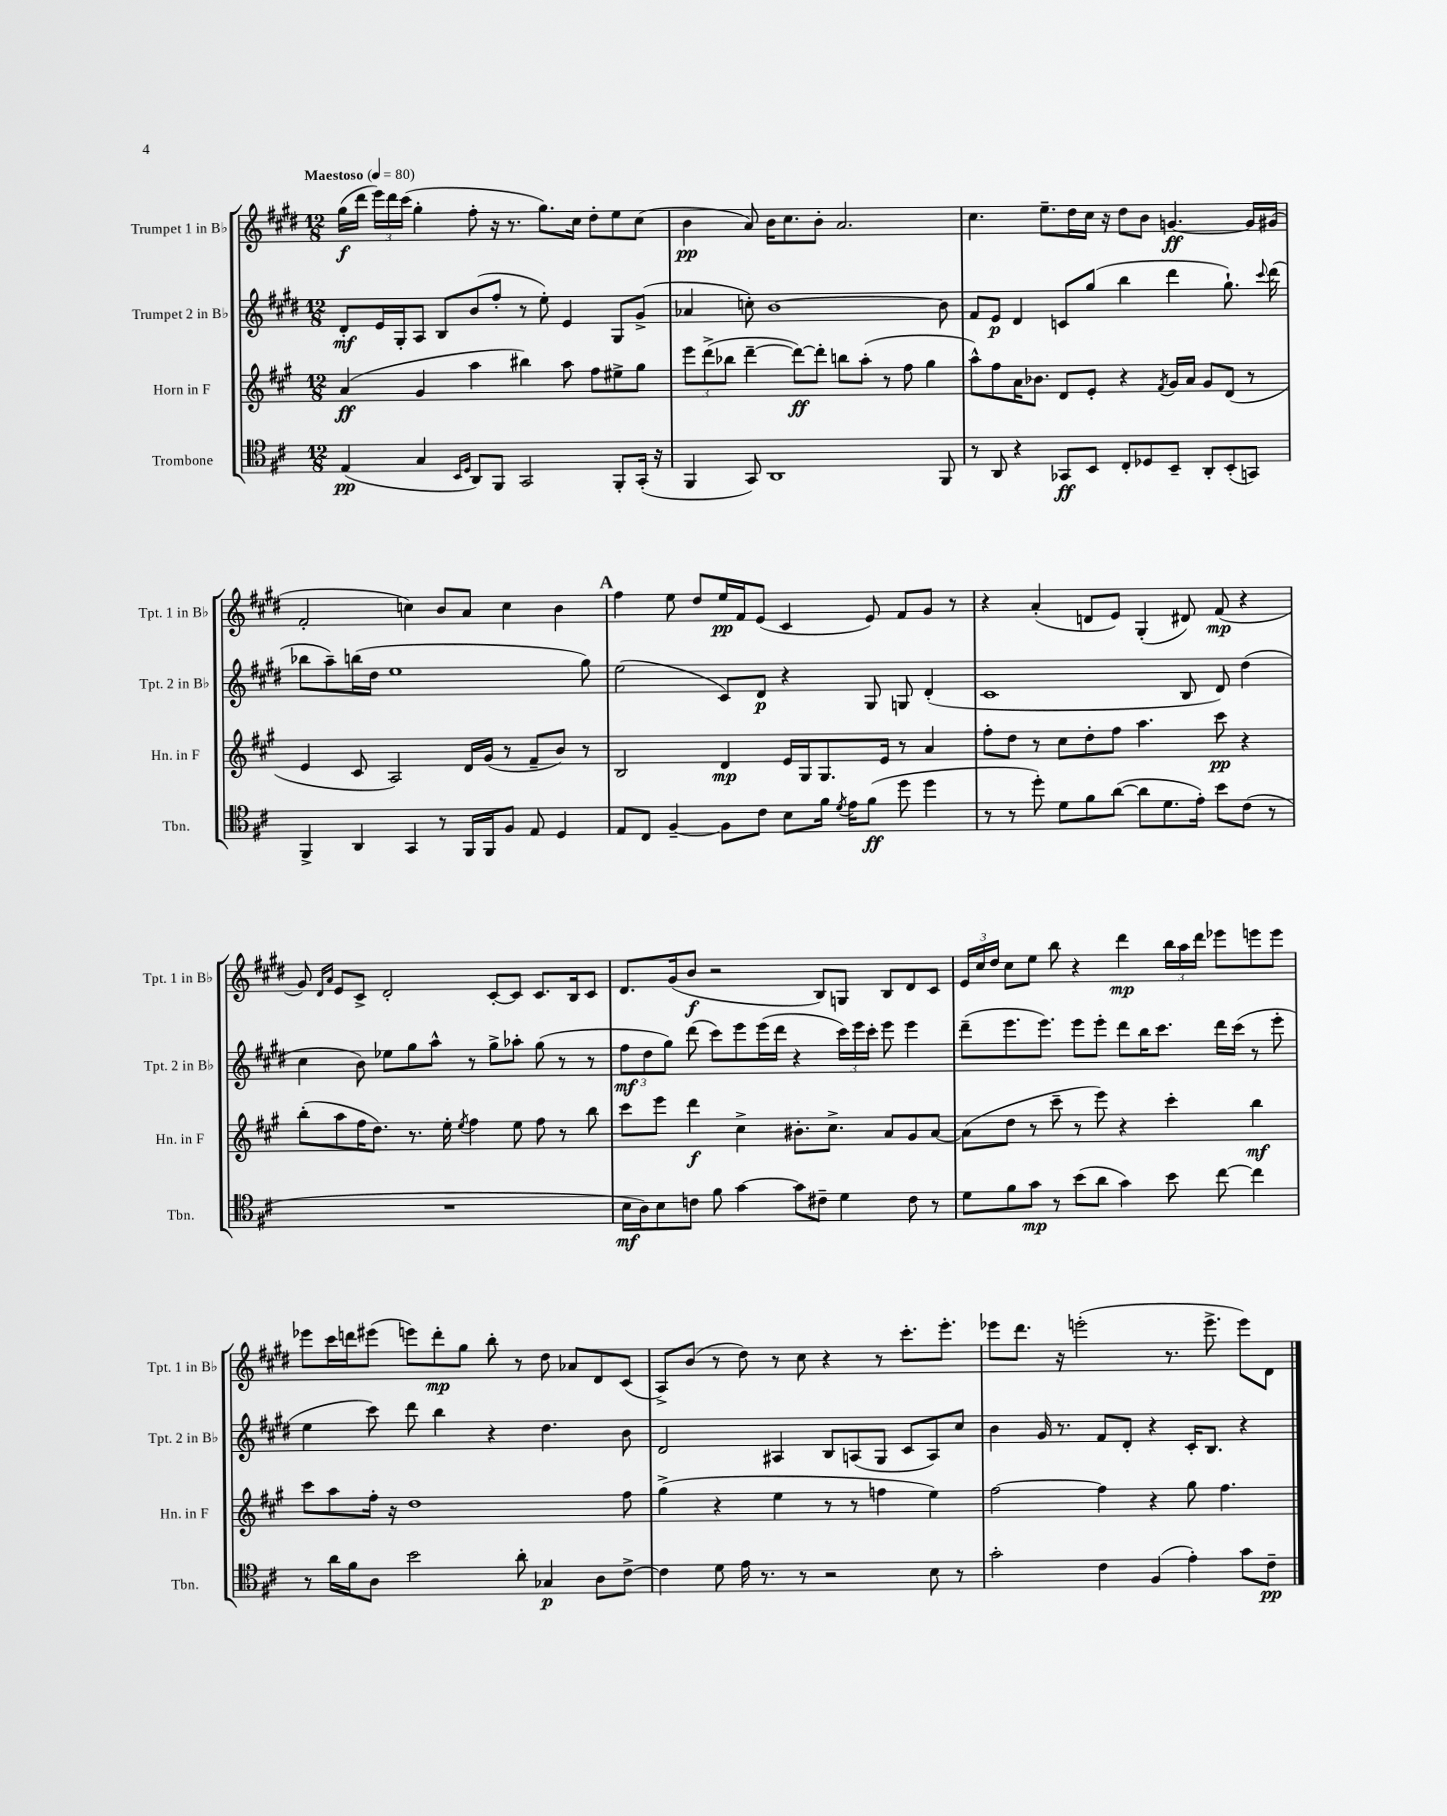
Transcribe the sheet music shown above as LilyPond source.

<<
\new StaffGroup <<
\new Staff = "s0" \with { instrumentName = "Trumpet 1 in Bb" shortInstrumentName = "Tpt. 1 in Bb" } {
    \clef treble \key e \major \numericTimeSignature \time 12/8 \tempo "Maestoso" 4 = 80
    \autoBeamOff gis''16[\f( dis'''16] \tuplet 3/2 { e'''16[) dis'''16 cis'''16]( } gis''4-. fis''8-. r16 r8. gis''8.[) cis''16] dis''8[-. e''8 cis''8]( |
    b'4\pp a'8) b'16[ cis''8. b'8]-. a'2. |
    cis''4. e''8.[-- dis''16 cis''16] r16 dis''8[ b'8] g'4.~\ff g'16[ gis'16]( |
    fis'2-. c''4) b'8[ a'8] c''4 b'4 |
    \mark \markup { \bold "A" } fis''4 e''8 dis''8[ e''16\pp fis'16 e'8]( cis'4 e'8) fis'8[ gis'8] r8 |
    r4 a'4-.( d'8[ e'8]) gis4-.( dis'8) fis'8\mp( r4 |
    gis'8) \grace { dis'16[ a'16] } e'8[ cis'8]-> dis'2-. cis'8[~-. cis'8] cis'8.[ b16 cis'8] |
    dis'8.[ gis'16( b'8]\f r2 b8[) g8] b8[ dis'8 cis'8] |
    \tuplet 3/2 { e'16[ cis''16 dis''16] } cis''8[ e''8] b''8 r4 dis'''4\mp \tuplet 3/2 { b''16[ a''16 dis'''16] } ees'''8[ e'''8 e'''8] |
    ees'''8[ cis'''16 d'''16 eis'''8]( e'''8[) d'''8-.\mp gis''8] b''8-. r8 dis''8 aes'8[ dis'8 cis'8]( |
    a8[->) b'8]( r8 dis''8) r8 cis''8 r4 r8 cis'''8.[-. e'''8.]-. |
    ees'''8[ dis'''8.] r16 e'''2-.( r8. e'''8.-> e'''8[) dis'8] \bar "|." |
}
\new Staff = "s1" \with { instrumentName = "Trumpet 2 in Bb" shortInstrumentName = "Tpt. 2 in Bb" } {
    \clef treble \key e \major \numericTimeSignature \time 12/8
    \autoBeamOff dis'8[-.\mf e'16 gis16-. a8] b8[ b'8( fis''8]-. r8 e''8-.) e'4 gis8[ gis'8]->( |
    aes'4 c''8-.) b'1~ b'8 |
    fis'8[ e'8]\p dis'4 c'8[ gis''8]( b''4 dis'''4 gis''8.-!) \appoggiatura { cis'''8 } dis'''16( |
    bes''8[ a''8--) b''16( dis''16] e''1 gis''8) |
    \mark \markup { \bold "A" } e''2( cis'8[) dis'8]\p r4 gis8 g8 dis'4-.( |
    cis'1 b8 dis'8) dis''4( |
    cis''4 b'8) ees''8[ gis''8 a''8]-^ r8 gis''8[-> aes''8]-. gis''8( r8 r8 |
    \tuplet 3/2 { fis''8[\mf dis''8 gis''8]) } dis'''8( cis'''8[) e'''8 e'''16( dis'''16] r4 \tuplet 3/2 { cis'''16[) e'''16 cis'''16]-. } e'''8 e'''4 |
    dis'''8[--( e'''8. e'''8.]) e'''8[ e'''8]-. dis'''8[ b''16 cis'''8.] dis'''16[ cis'''16]( r8 e'''8-. |
    e''4 cis'''8) dis'''8 b''4 r4 dis''4. b'8 |
    dis'2 ais4 b8[ a8( gis8] cis'8[ a8) cis''8] |
    b'4 gis'16 r8. fis'8[ dis'8]-. r4 cis'16[-. b8.] r4 \bar "|." |
}
\new Staff = "s2" \with { instrumentName = "Horn in F" shortInstrumentName = "Hn. in F" } {
    \clef treble \key a \major \numericTimeSignature \time 12/8
    \autoBeamOff a'4\ff( gis'4 a''4 bis''4) a''8 fis''8[ eis''8-> gis''8] |
    \tuplet 3/2 { e'''8[ d'''8->( bes''8] } d'''4~-- d'''8[~\ff) d'''8]-. b''8[ a''8]-.( r8 fis''8 gis''4 |
    a''8[-^) fis''8 a'16 bes'8.] d'8[ e'8]-. r4 \acciaccatura { fis'8 } gis'16[ a'16] gis'8[ d'8]( r8 |
    e'4 cis'8 a2) d'16[ gis'16]( r8 fis'8[-- b'8]) r8 |
    \mark \markup { \bold "A" } b2 d'4\mp e'16[ gis16 gis8. e'16] r8 a'4 |
    fis''8[-. d''8] r8 cis''8[ d''8-. fis''8] a''4. cis'''8\pp r4 |
    b''8[-.( a''8 fis''16 d''8.]) r8. e''16-. \acciaccatura { e''8 } fis''4 e''8 fis''8 r8 b''8 |
    cis'''8[ e'''8] d'''4\f cis''4-> bis'8.[-. cis''8.]-> a'8[ gis'8 a'8]~ |
    a'8[( d''8] r8 cis'''8-- r8 e'''8) r4 cis'''4-. b''4\mf |
    cis'''8[ a''8 fis''16]-. r16 d''1 fis''8 |
    gis''4->( r4 e''4 r8 r8 f''4 e''4) |
    fis''2~ fis''4 r4 gis''8 fis''4. \bar "|." |
}
\new Staff = "s3" \with { instrumentName = "Trombone" shortInstrumentName = "Tbn." } {
    \clef tenor \key d \major \numericTimeSignature \time 12/8
    \autoBeamOff e4\pp( g4 \grace { b,16[ d16] } a,8[) fis,8] g,2 fis,8[-. g,16]-.( r16 |
    fis,4 g,8) a,1 fis,8 |
    r8 a,8 r4 ges,8[\ff b,8] cis8[-. des8 b,8]-- a,8[-. b,8-.( g,8]) |
    fis,4-> a,4 g,4 r8 fis,16[ fis,16 fis8] e8 d4 |
    \mark \markup { \bold "A" } e8[ cis8] fis4~-- fis8[ cis'8] b8[ fis'16] \acciaccatura { d'8 } e'16[ fis'8]\ff( d''8 d''4 |
    r8 r8 d''8-.) d'8[ fis'8 a'8]~( a'8[ d'8. e'16]-.) b'8[ cis'8]( r8 |
    R1. |
    b16[\mf a16) b8 c'8] fis'8 g'4~ g'8[ cis'8]-- d'4 cis'8 r8 |
    d'8[ fis'8 g'8]\mp r8 b'8[( a'8] g'4) b'8 cis''8~ cis''4 |
    r8 a'16[ fis'16 a8] b'2 a'8-. ges4\p a8[ cis'8]~-> |
    cis'4 d'8 e'16 r8. r8 r2 b8 r8 |
    g'2-. cis'4 fis4( e'4-.) g'8[ cis'8]--\pp \bar "|." |
}
>>
>>
\layout { \context { \Score \remove "Bar_number_engraver" } }
